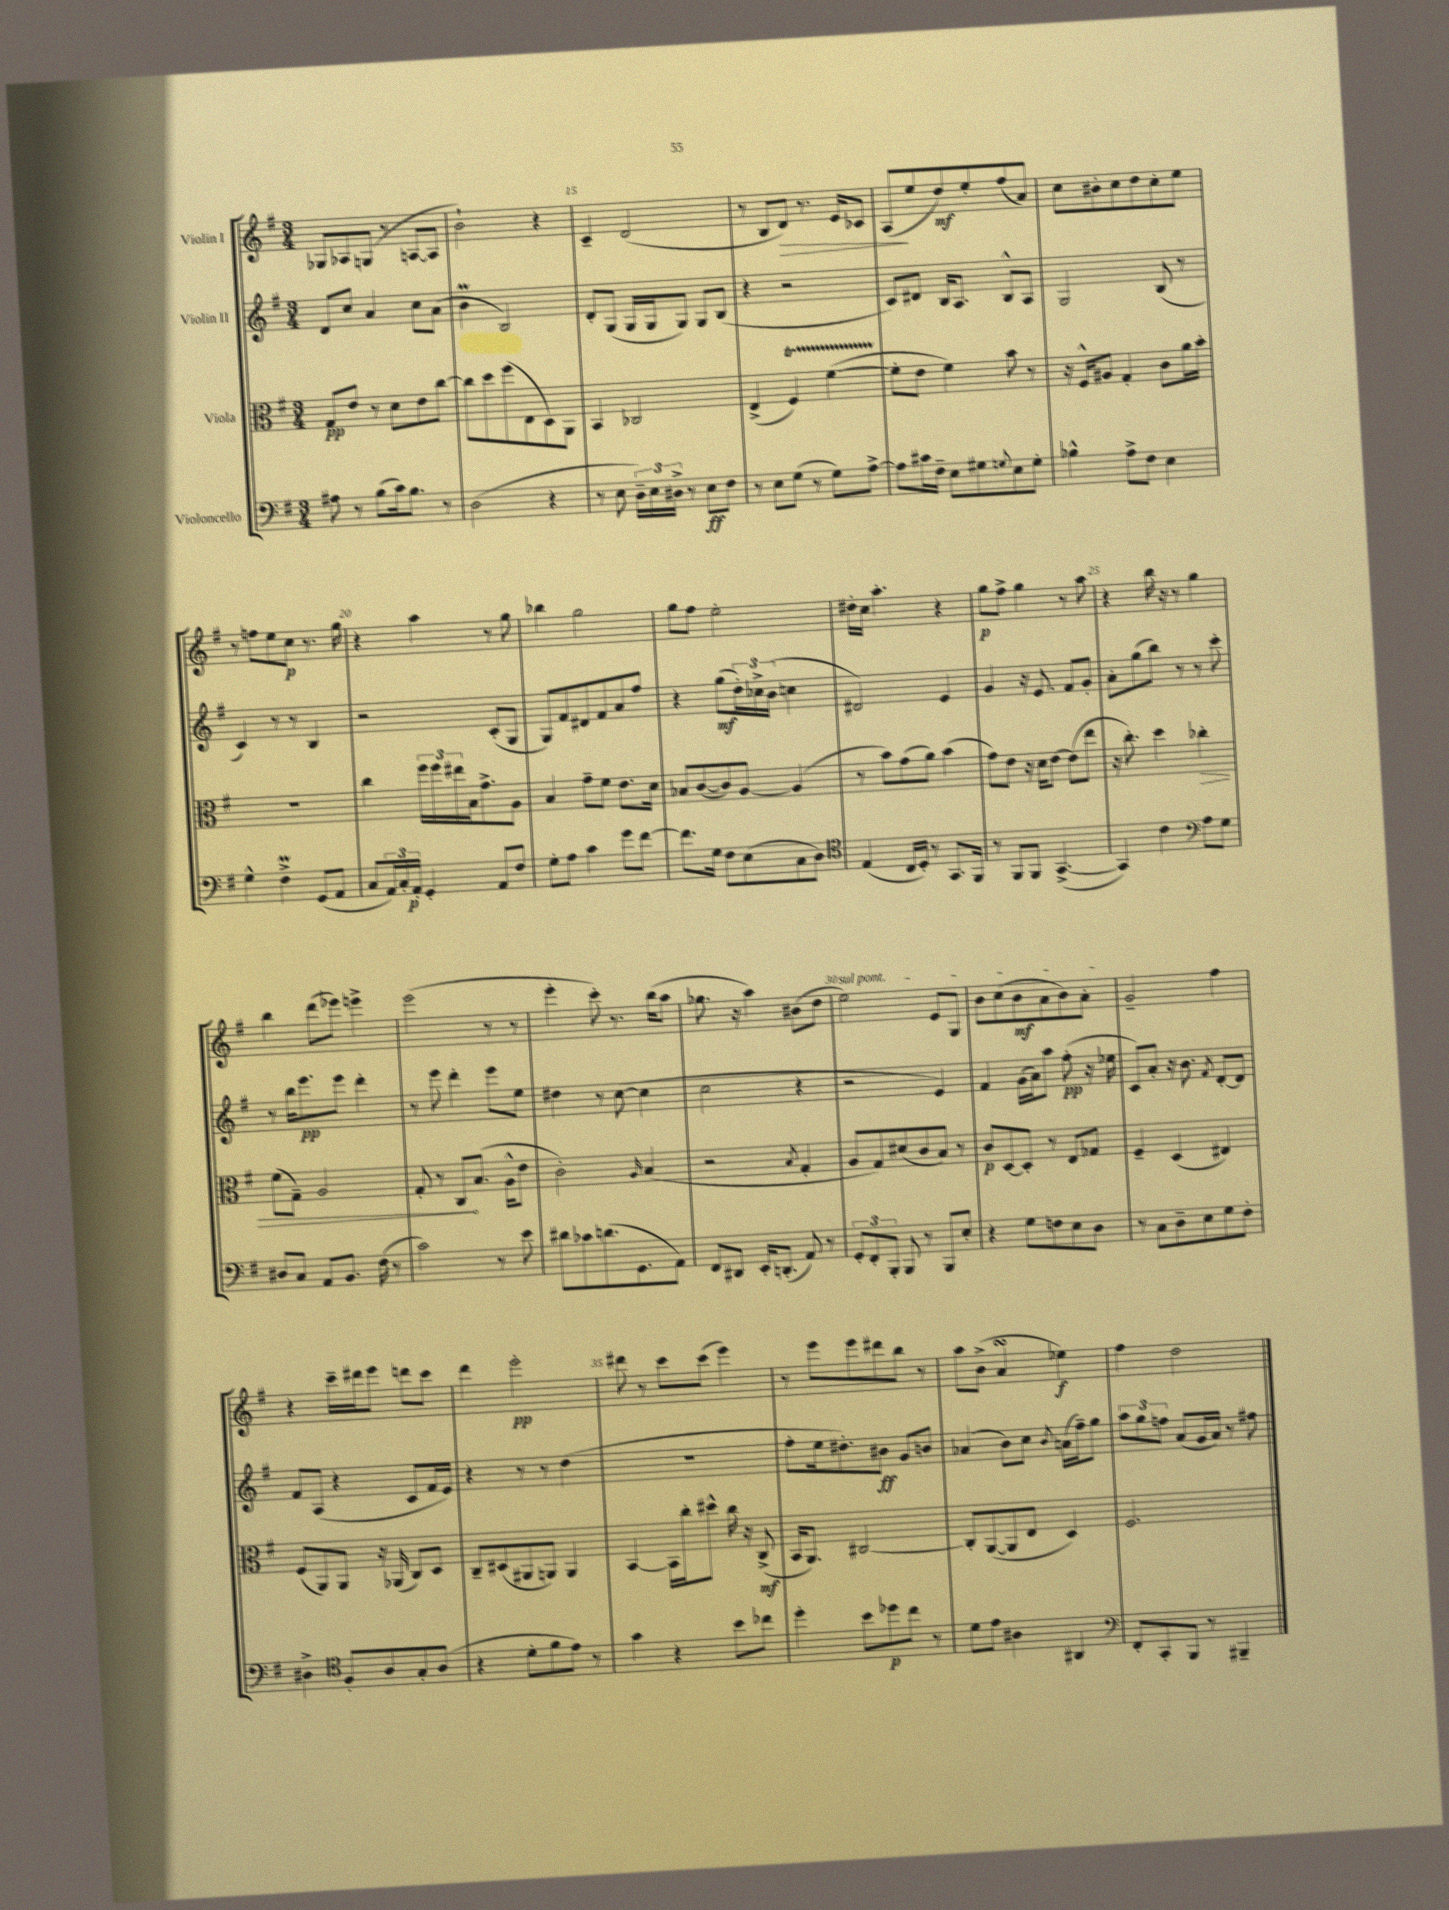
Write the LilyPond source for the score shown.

<<
\new StaffGroup <<
\new Staff = "s0" \with { instrumentName = "Violin I" } {
    \clef treble \key g \major \numericTimeSignature \time 3/4
    ges8 aes8 g8( r8 a8~ a8 |
    b'2-!) r4 |
    c'4-- d'2( |
    r8 b8 d'8\>) r8. e'16 ces'8 |
    a8\!( e''8 d''8\mf) e''8-. fis''8( a'8) |
    c''8 bis'8-. c''8 d''8 c''8-. e''8 |
    r8 f''8 e''8 c''8\p r8. g''16 |
    r4 a''4 r8 g''8 |
    bes''4 g''2 |
    g''8 fis''8 e''2-. |
    dis''16-. c''16 a''4.-. r4 |
    g''8\p fis''8-> g''4 r8 a''8 |
    r4 b''16 r16 r8 g''4 |
    b''4 d'''8( ees'''8) e'''4-> |
    e'''2( r8 r8 |
    e'''4-. c'''8-.) r8. b''16( a''8 |
    ges''8. r16 a''4) bis'8( d''8 |
    \once \override TextSpanner.bound-details.left.text = \markup { \italic "sul pont." } e''2\startTextSpan) e'8 g8 |
    b'8 c''8( b'8\mf a'8 b'8) a'8-.\stopTextSpan |
    g'2-- fis''4 |
    r4 c'''16-- dis'''16 e'''8 d'''8 c'''8 |
    d'''4 e'''2-.\pp |
    dis'''8 r8 c'''8 c'''8( e'''4) |
    r8 e'''8 e'''8 dis'''8 b''8 r8 |
    a''8 b'8->( a'4\turn ees''4\f) |
    fis''4 d''2 \bar "|." |
}
\new Staff = "s1" \with { instrumentName = "Violin II" } {
    \clef treble \key g \major \numericTimeSignature \time 3/4
    d'8 c''8 a'4 c''8 a'8( |
    b'4\prall b2) |
    d'8-. g8( g16 g16 g8) g8 b8( |
    r4 r2 |
    c'8) dis'8 b16 a8. b8-^ a8 |
    g2 b8( r8 |
    c'4) r8 r8 b4 |
    r2 c'8-.( g8 |
    g8) fis'8 dis'8 fis'8 a'8 fis''8 |
    r4 g''8\mf( \tuplet 3/2 { d''16-.) ces''16-> b'16( } c''4 |
    dis'2) e'4 |
    g'4 r16 e'8. fis'8 g'8-. |
    a'8-. g''8( b''8) r8 r8 c'''8-. |
    r8 b''16 e'''8.\pp e'''8 d'''4-. |
    r8 e'''8 d'''4-. e'''8 e''8 |
    dis''4 r8 c''8~( c''4 |
    c''2 r4 |
    r2 e'4) |
    fis'4 g'16( a'16) a''8 fis''8-.\pp( r16 ees''16 |
    c'8) a'8-. r16 b'8. \acciaccatura { fis'8 } d'8~-. d'8 |
    fis'8 a8( r4 c'8 fis'16 e'16) |
    r4 r8 r8 d''4( |
    R2. |
    fis''8-. e''16 dis''8.-.) bis'8\ff g'8 b'8 |
    aes'4( b'8) c''8 \acciaccatura { b'8 } a'16( fis''16--) g''8 |
    \tuplet 3/2 { a''8 g''8 f''8 } a'8( g'16 a'16) r8 fis''8 \bar "|." |
}
\new Staff = "s2" \with { instrumentName = "Viola" } {
    \clef alto \key g \major \numericTimeSignature \time 3/4
    g8\pp e'8 r8 d'8 e'8 c''8~ |
    c''8 d''8 fis''8( e8 d8) a,8 |
    b,4 ces2 |
    e4->( fis4\startTrillSpan) fis'4~( |
    fis'8-.\stopTrillSpan e'8 fis'4) b'8 r8 |
    r16 fis16-^ ais8 g4-. c'8 a'16 b'16-. |
    R2. |
    c''4 \tuplet 3/2 { fis''16 fis''16 eis''16 } b16 g'8.-> a8 |
    b4 g'8-- fis'8 e'8. d'16 |
    bes8 c'8~( c'8) a8~ a4( |
    r8 b'8) g'8( a'8) b'4( |
    g'8) e'8 r16 d'16 e'8~ e'8( e''8 |
    r16 c''8.-.) d''4 \once \override Hairpin.circled-tip = ##t ces''4-.\> |
    fis'8( g8--) a2 |
    g8-. r8 c8\! b8.( a16-^ e'8 |
    c'2-.) \grace { a16 } b4( |
    r2 \acciaccatura { b8 } g4-. |
    a8 g8) dis'8( c'8 b8) r8 |
    c'8\p d8~ d8-. r8 e8 ges8 |
    fis4-- d4( eis4) |
    fis8( a,8) a,8 r16 aes,16( c8) d8 |
    c8-- dis8( ais,8 a,8) a,4 |
    b,4~ b,16 c''16-. dis''8-^ c''16 r16 c8->\mf( |
    b,16 a,8.) cis2~ |
    cis8-. a,8~( a,8 e8 d4) |
    fis2. \bar "|." |
}
\new Staff = "s3" \with { instrumentName = "Violoncello" } {
    \clef bass \key g \major \numericTimeSignature \time 3/4
    ais8 r8 b8( c'16) b8. r8 |
    d2( r4 |
    r8 e8 \tuplet 3/2 { d16--) e16 dis16-> } r8 e8\ff fis8 |
    r8 e8 g8( r8 g8) a8~-> |
    a8 cis'16 fis16-- e8 gis8 \appoggiatura { g8 } e8 g8-. |
    bes4-^ a8-> fis8 e4 |
    g4-^ fis4->\prall g,8( a,8 |
    c8 \tuplet 3/2 { a,16) c16-. a,16-.\p } g,4-. a,8 fis8 |
    g8-. a8 c'4 g'8 fis'8~ |
    fis'8. g16 fis8 e8( c8 d8) |
    \clef tenor e4( c16 d16-.) r8 g,8. fis,16 |
    r8 fis,8 fis,8 g,4.~->( |
    g,4) c'4 \clef bass a8 g8 |
    dis8 c8 a,8 b,8. fis16( r8 |
    c'2) r8 e'8 |
    dis'8 ces'8 d'8.( g,8. a,8) |
    fis,8 dis,8 e,16-. d,8.-.( a,8) r8 |
    \tuplet 3/2 { g,8-. fis,8-. b,,8-. } b,,8 r8 b,,8 e8-. |
    r4 g8 f8 e8 d8 |
    r8 c8 d8-- e8 g8 fis8-. |
    dis4-> \clef tenor fis8-. a8 g8-. a8( |
    r4 d'8-. fis'8 e'8) r8 |
    g'4 r4 b'8 ces''8 |
    d''4-. b'8 des''8\p c''8 r8 |
    d'8 e'8 ais4 ais,4 |
    \clef bass fis,8-. c,8-. b,,8 r8 bis,,4-- \bar "|." |
}
>>
>>
\layout { \context { \Score currentBarNumber = #13 \override BarNumber.break-visibility = ##(#f #t #t) barNumberVisibility = #(every-nth-bar-number-visible 5) } }
